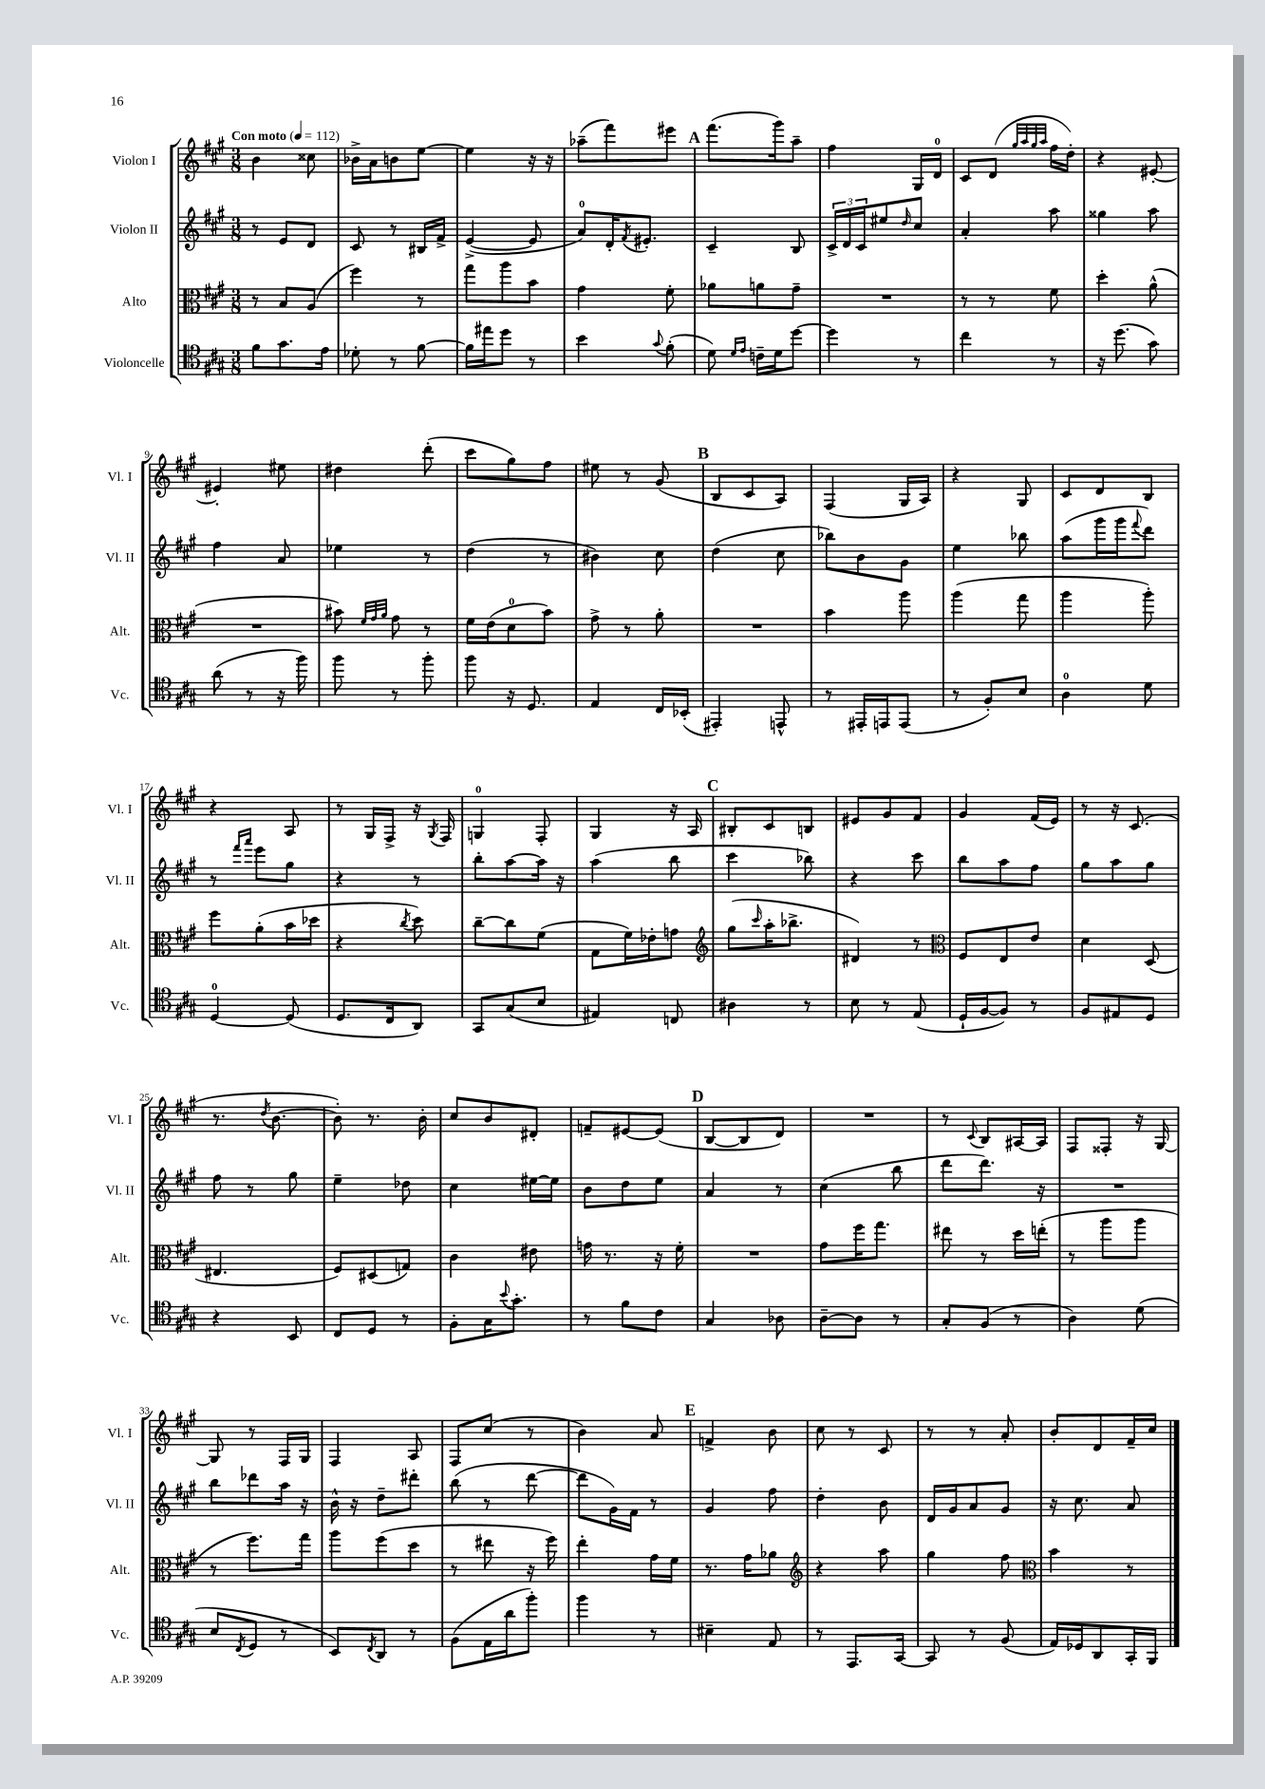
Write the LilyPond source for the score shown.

<<
\new StaffGroup <<
\new Staff = "s0" \with { instrumentName = "Violon I" shortInstrumentName = "Vl. I" } {
    \clef treble \key a \major \numericTimeSignature \time 3/8 \tempo "Con moto" 4 = 112
    b'4 cisis''8 |
    bes'16-> a'16 b'8 e''8~ |
    e''4 r16 r16 |
    aes''8--( fis'''8) eis'''8 |
    \mark \markup { \bold "A" } fis'''8.( gis'''16) a''8-- |
    fis''4 gis16 d'16-0 |
    cis'8 d'8( \grace { gis''32 a''32 gis''32 a''32 } fis''16 d''16-.) |
    r4 eis'8~-. |
    eis'4-. eis''8 |
    dis''4 d'''8-.( |
    cis'''8 gis''8) fis''8 |
    eis''8 r8 gis'8( |
    \mark \markup { \bold "B" } b8 cis'8 a8) |
    fis4( gis16 a16) |
    r4 gis8 |
    cis'8 d'8 b8 |
    r4 a8 |
    r8 gis16 fis16-> r16 \acciaccatura { gis8 } fis16 |
    g4-0 fis8-. |
    gis4 r16 a16 |
    \mark \markup { \bold "C" } bis8-. cis'8 b8 |
    eis'8 gis'8 fis'8 |
    gis'4 fis'16( e'16) |
    r8 r16 cis'8.( |
    r8. \acciaccatura { d''8 } b'8.~ |
    b'8-.) r8. b'16-. |
    cis''8 b'8 dis'8-. |
    f'8-- eis'8~ eis'8( |
    \mark \markup { \bold "D" } b8~ b8 d'8) |
    R4. |
    r8 \appoggiatura { cis'8 } b8 ais16~ ais16 |
    fis8 fisis8-. r16 gis16~ |
    gis8 r8 fis16 gis16 |
    fis4 a8 |
    fis8 cis''8( r8 |
    b'4) a'8 |
    \mark \markup { \bold "E" } f'4-> b'8 |
    cis''8 r8 cis'8 |
    r8 r8 a'8-. |
    b'8-. d'8 fis'16-- cis''16 \bar "|." |
}
\new Staff = "s1" \with { instrumentName = "Violon II" shortInstrumentName = "Vl. II" } {
    \clef treble \key a \major \numericTimeSignature \time 3/8
    r8 e'8 d'8 |
    cis'8 r8 bis16 fis'16-> |
    e'4~->( e'8 |
    a'8-0) d'16-. \acciaccatura { fis'8 } eis'8.-. |
    \mark \markup { \bold "A" } cis'4-- b8 |
    \tuplet 3/2 { cis'16-> d'16 cis'16 } eis''8 \grace { d''16 } cis''8 |
    a'4-. a''8 |
    gisis''4 a''8 |
    fis''4 a'8 |
    ees''4 r8 |
    d''4( r8 |
    bis'4) cis''8 |
    \mark \markup { \bold "B" } d''4( cis''8 |
    bes''8) b'8 gis'8 |
    e''4 bes''8 |
    a''8( gis'''16 gis'''16 \appoggiatura { fis'''8 } d'''8) |
    r8 \grace { fis'''16 a'''16 } e'''8 gis''8 |
    r4 r8 |
    b''8-. a''8~ a''16 r16 |
    a''4( b''8 |
    \mark \markup { \bold "C" } cis'''4 bes''8) |
    r4 cis'''8 |
    b''8 a''8 fis''8 |
    gis''8 a''8 gis''8 |
    fis''8 r8 gis''8 |
    e''4-- des''8 |
    cis''4 eis''16~ eis''16 |
    b'8 d''8 e''8 |
    \mark \markup { \bold "D" } a'4 r8 |
    cis''4( b''8 |
    d'''8 d'''8.) r16 |
    R4. |
    b''8 des'''8 a''16 r16 |
    b'16-^ r16 d''8-- dis'''8-. |
    b''8( r8 d'''8~ |
    d'''8 gis'16) fis'16 r8 |
    \mark \markup { \bold "E" } gis'4 fis''8 |
    d''4-. b'8 |
    d'16 gis'16 a'8 gis'8 |
    r16 cis''8. a'8 \bar "|." |
}
\new Staff = "s2" \with { instrumentName = "Alto" shortInstrumentName = "Alt." } {
    \clef alto \key a \major \numericTimeSignature \time 3/8
    r8 b8 a8( |
    fis''4) r8 |
    gis''8 a''8 b'8 |
    gis'4 fis'8-. |
    \mark \markup { \bold "A" } aes'8 a'8 gis'8-- |
    R4. |
    r8 r8 fis'8 |
    d''4-. a'8-^( |
    R4. |
    bis'8) \grace { fis'32 gis'32 a'32 } gis'8 r8 |
    fis'16 e'16( d'8-0 b'8) |
    gis'8-> r8 a'8-. |
    \mark \markup { \bold "B" } R4. |
    b'4 a''8 |
    a''4( gis''8 |
    a''4 a''8-.) |
    fis''8 a'8-.( b'16 des''16 |
    r4 \acciaccatura { cis''8 } d''8) |
    cis''8~-- cis''8 fis'8( |
    gis8 fis'16) ees'16-. g'8 |
    \mark \markup { \bold "C" } \clef treble gis''8( \grace { cis'''16 } a''16-. bes''8.-> |
    dis'4) r8 |
    \clef alto fis8 e8 e'8 |
    d'4 d8( |
    eis4. |
    fis8) dis8( g8) |
    cis'4 eis'8 |
    g'16 r8. r16 fis'16-. |
    \mark \markup { \bold "D" } R4. |
    gis'8 fis''16 gis''8. |
    eis''8 r8 d''16 e''16-.( |
    r8 a''8 a''8 |
    r8 fis''8.) gis''16 |
    a''8 fis''8( d''8 |
    r8 eis''8 r16 fis''16) |
    e''4-. gis'16 fis'16 |
    \mark \markup { \bold "E" } r8. gis'16 aes'8 |
    \clef treble r4 a''8 |
    gis''4 fis''8 |
    \clef alto b'4 r8 \bar "|." |
}
\new Staff = "s3" \with { instrumentName = "Violoncelle" shortInstrumentName = "Vc." } {
    \clef tenor \key a \major \numericTimeSignature \time 3/8
    fis'8 gis'8. e'16 |
    des'8-. r8 fis'8~ |
    fis'16 eis''16 d''8 r8 |
    b'4 \appoggiatura { gis'8 } fis'8-.( |
    \mark \markup { \bold "A" } d'8) \grace { d'16 e'16 } c'16-- d'16 d''8~ |
    d''4 r8 |
    cis''4 r8 |
    r16 d''8.( gis'8) |
    a'8( r8 r16 fis''16) |
    fis''8 r8 fis''8-. |
    fis''8 r16 d8. |
    e4 cis16 bes,16-.( |
    \mark \markup { \bold "B" } eis,4-.) e,8-^ |
    r8 eis,16-. e,16 e,8( |
    r8 fis8-.) b8 |
    a4-0 d'8 |
    d4-0~ d8( |
    d8. cis16 a,8) |
    gis,8 gis8( b8 |
    eis4) c8 |
    \mark \markup { \bold "C" } ais4 r8 |
    b8 r8 e8( |
    d16-! fis16~ fis8) r8 |
    fis8 eis8 d8 |
    r4 b,8 |
    cis8 d8 r8 |
    fis8-. gis16 \appoggiatura { b'8 } gis'8.-. |
    r8 fis'8 cis'8 |
    \mark \markup { \bold "D" } gis4 aes8 |
    a8~-- a8 r8 |
    gis8-. fis8( r8 |
    a4) d'8( |
    b8 \acciaccatura { cis8 } d8 r8 |
    b,8) \acciaccatura { cis8 } a,8 r8 |
    fis8( e16 a'16 fis''8-.) |
    fis''4 r8 |
    \mark \markup { \bold "E" } bis4-- e8 |
    r8 e,8. gis,16~ |
    gis,8 r8 fis8( |
    e16) des16 a,8 gis,16-. fis,16 \bar "|." |
}
>>
>>
